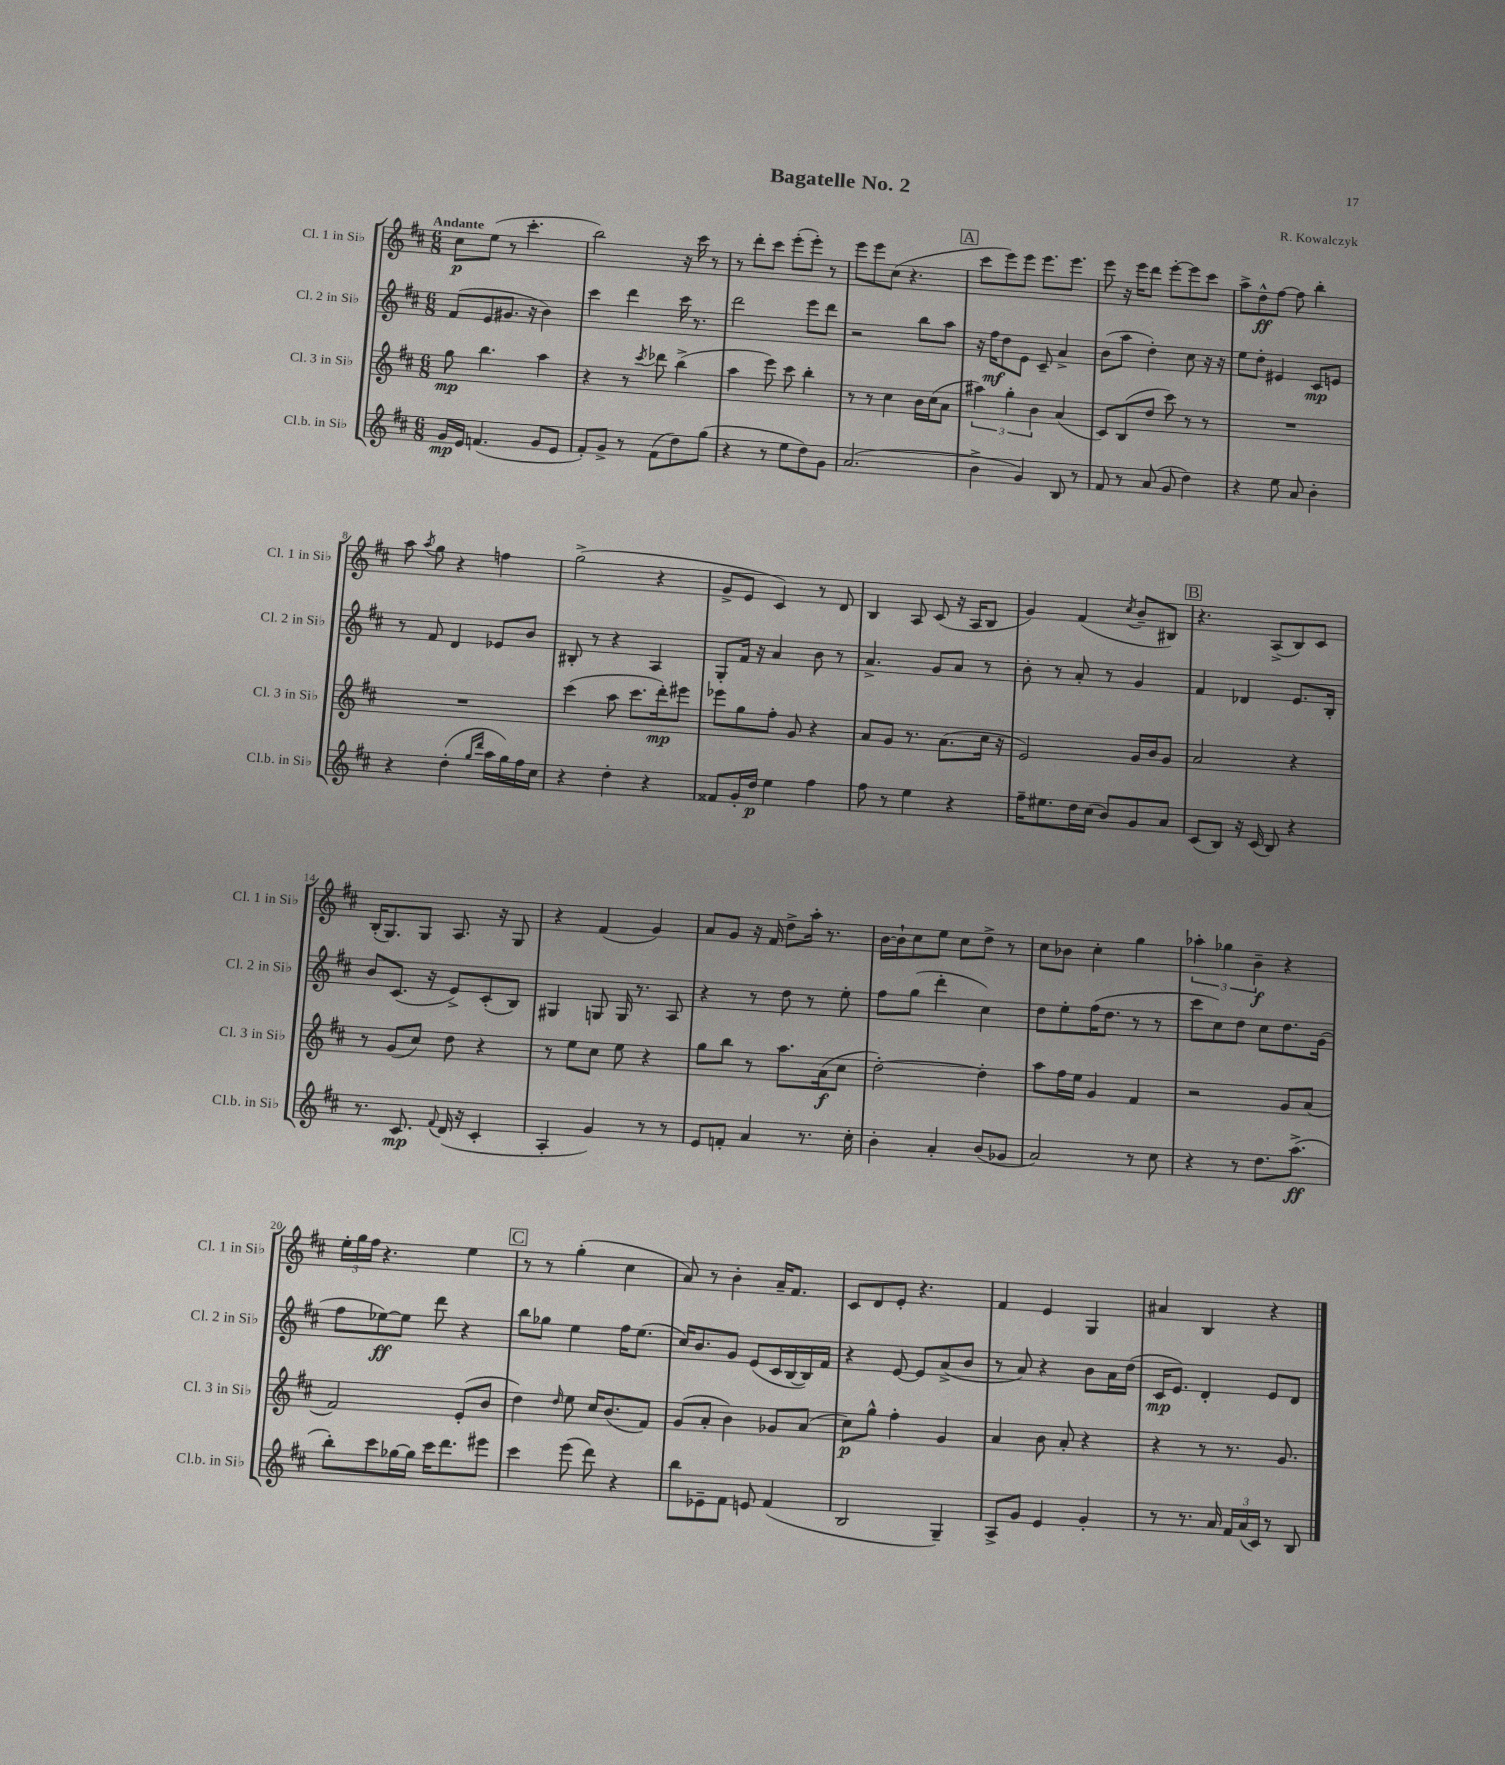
\header { title = "Bagatelle No. 2" composer = "R. Kowalczyk" }
<<
\new StaffGroup <<
\new Staff = "s0" \with { instrumentName = "Cl. 1 in Sib" shortInstrumentName = "Cl. 1 in Sib" } {
    \clef treble \key d \major \numericTimeSignature \time 6/8 \tempo "Andante"
    \autoBeamOff cis''8[\p e''8]( r8 cis'''4.-. |
    b''2) r16 cis'''16 r8 |
    r8 d'''8[-. cis'''8] e'''8[-.( e'''8]-.) r8 |
    e'''8[ e'''8 cis''8]( r4. |
    \mark \markup { \box "A" } cis'''8[ e'''8) e'''8] e'''8.[ e'''8.] |
    e'''8 r16 e'''16[ d'''8] e'''8[~-. e'''8 cis'''8] |
    a''8[-> d''8-^\ff fis''8]~ fis''8 b''4-. |
    a''8 \acciaccatura { a''8 } g''8 r4 f''4 |
    g''2->( r4 |
    g'8[-> e'8] cis'4) r8 d'8 |
    b4 a8 cis'8( r16 a16[ b8] |
    g'4) fis'4( \acciaccatura { cis''8 } b'8[-- bis8]) |
    \mark \markup { \box "B" } r4. a8[->( b8) cis'8] |
    b16[-.( g8.) g8] a8. r16 g8 |
    r4 fis'4( g'4) |
    a'8[ g'8] r16 fis'16 d''8[-> a''16]-. r8. |
    b'16[~ b'16-! cis''8 e''8] cis''8[ d''8]-> r8 |
    cis''8[ bes'8] cis''4-. g''4 |
    \tuplet 3/2 { aes''4-. ges''4 b'4--\f } r4 |
    \tuplet 3/2 { e''16[-. g''16 fis''16] } r4. e''4 |
    \mark \markup { \box "C" } r8 r8 g''4-.( cis''4 |
    a'8) r8 b'4-. a'16[-- fis'8.] |
    cis'8[ d'8 e'8]-. r4. |
    fis'4 e'4 g4 |
    ais'4 b4 r4 \bar "|." |
}
\new Staff = "s1" \with { instrumentName = "Cl. 2 in Sib" shortInstrumentName = "Cl. 2 in Sib" } {
    \clef treble \key d \major \numericTimeSignature \time 6/8
    \autoBeamOff fis'8[( e'8 gis'8.] r16 b'4) |
    cis'''4 d'''4 cis'''16 r8. |
    d'''2 e'''8[ d'''8] |
    r2 b''8[ a''8] |
    \mark \markup { \box "A" } r16 fis''16[\mf d''8 e'8] cis'8-- a'4-> |
    b'8[( a''8] d''4-.) cis''8 r16 r16 |
    e''8[ d''8]-. eis'4 cis'8[\mp e'8] |
    r8 fis'8 d'4 ees'8[ b'8] |
    bis8-. r8 r4 a4 |
    g8[-. fis'16] r16 a'4 b'8 r8 |
    a'4.-> g'8[ a'8] r8 |
    b'8-. r8 a'8-. r8 g'4 |
    \mark \markup { \box "B" } fis'4 des'4 e'8.[ b16]-. |
    b'8[ cis'8.]( r16 e'8[->) cis'8-.( b8]) |
    gis4 g8 g16 r8. a8 |
    r4 r8 d''8 r8 e''8-. |
    fis''8[ g''8]( d'''4-. cis''4) |
    d''8[ e''8-. fis''16( d''8.] r8 r8 |
    cis'''8[ cis''8) d''8] cis''8[ d''8. g'16]( |
    fis''8[ ees''8~\ff) ees''8] d'''8 r4 |
    \mark \markup { \box "C" } b''8[ ges''8] e''4 fis''16[ e''8.]( |
    cis''16[) b'8. g'8] e'8[( cis'16 b16~ b16) fis'16] |
    r4 e'8~ e'8[ a'8->( b'8] |
    r8 a'8) r4 b'8[ a'16 d''16]( |
    cis'16[\mp e'8.]) d'4-. e'8[ d'8] \bar "|." |
}
\new Staff = "s2" \with { instrumentName = "Cl. 3 in Sib" shortInstrumentName = "Cl. 3 in Sib" } {
    \clef treble \key d \major \numericTimeSignature \time 6/8
    \autoBeamOff g''8\mp b''4. a''4 |
    r4 r8 \acciaccatura { cis'''8 } des'''8 b''4->( |
    a''4 e'''8) cis'''8 b''4-. |
    r8 r8 cis''4 b'16[ cis''16( a'8] |
    \mark \markup { \box "A" } \tuplet 3/2 { ais''4) g''4-. b'4 } a'4( |
    cis'8[) b8( d''8] cis'''8) r8 r8 |
    R2. |
    R2. |
    cis'''4( a''8 cis'''8.[ d'''16-.\mp) eis'''8] |
    ees'''8[ g''8 fis''8]-. g'8 r4 |
    a'8[ g'8] r8. a'8.[( cis''16] r16 |
    e'2) g'16[ b'16 g'8] |
    \mark \markup { \box "B" } a'2 r4 |
    r8 g'8[( cis''8]) d''8 r4 |
    r8 e''8[ cis''8] e''8 r4 |
    g''8[ b''8] r8 a''8.[ a'16\f( cis''8] |
    d''2~-.) d''4-. |
    a''8[ fis''16 e''16] g'4 fis'4 |
    r2 g'8[ a'8]( |
    fis'2) e'8[-.( b'8] |
    \mark \markup { \box "C" } d''4) \grace { d''16 } e''8 cis''16[ b'8.( fis'8]) |
    g'8[( a'8]-. b'4) ges'8[ a'8]( |
    cis''8[\p) g''8]-^ fis''4-. g'4 |
    a'4 b'8 a'8-. r4 |
    r4 r8 r8. g'8. \bar "|." |
}
\new Staff = "s3" \with { instrumentName = "Cl.b. in Sib" shortInstrumentName = "Cl.b. in Sib" } {
    \clef treble \key d \major \numericTimeSignature \time 6/8
    \autoBeamOff g'16[\mp e'16] f'4.( g'8[ e'8] |
    fis'8[-.) g'8]-> r8 fis'8[( d''8) g''8]( |
    r4 r8 e''8[ d''8) g'8] |
    a'2.( |
    \mark \markup { \box "A" } b'4-> g'4) b8 r8 |
    fis'8 r8 a'8( g'8 d''4) |
    r4 e''8 a'8 b'4-. |
    r4 d''4-.( \grace { g''16[ d'''16] } a''16[ g''16) fis''16 cis''16] |
    r4 d''4-. r4 |
    fisis'8[ g'16-. d''16]\p e''4 fis''4 |
    fis''8 r8 e''4 r4 |
    fis''16[-- eis''8. d''16 cis''16]( b'8[) g'8 a'8] |
    \mark \markup { \box "B" } cis'8[( b8]) r16 cis'16( b8) r4 |
    r8. cis'8.\mp \appoggiatura { fis'8 } d'16( r16 cis'4-. |
    a4-. g'4) r8 r8 |
    e'8[ f'8]-. a'4 r8. cis''16-. |
    b'4-. a'4-. b'8[( ges'8] |
    a'2) r8 cis''8 |
    r4 r8 d''8.[ a''8.]->\ff( |
    b''8[-.) cis'''8 ges''16~ ges''16] cis'''16[ d'''8. eis'''8] |
    \mark \markup { \box "C" } cis'''4 e'''8( d'''8) r4 |
    b''8[ ees'8-- fis'8] e'8 fis'4( |
    b2 g4--) |
    a8[-> g'8] e'4 g'4-. |
    r8 r8. a'16 \tuplet 3/2 { fis'16[ a'16( cis'16]) } r8 b8 \bar "|." |
}
>>
>>
